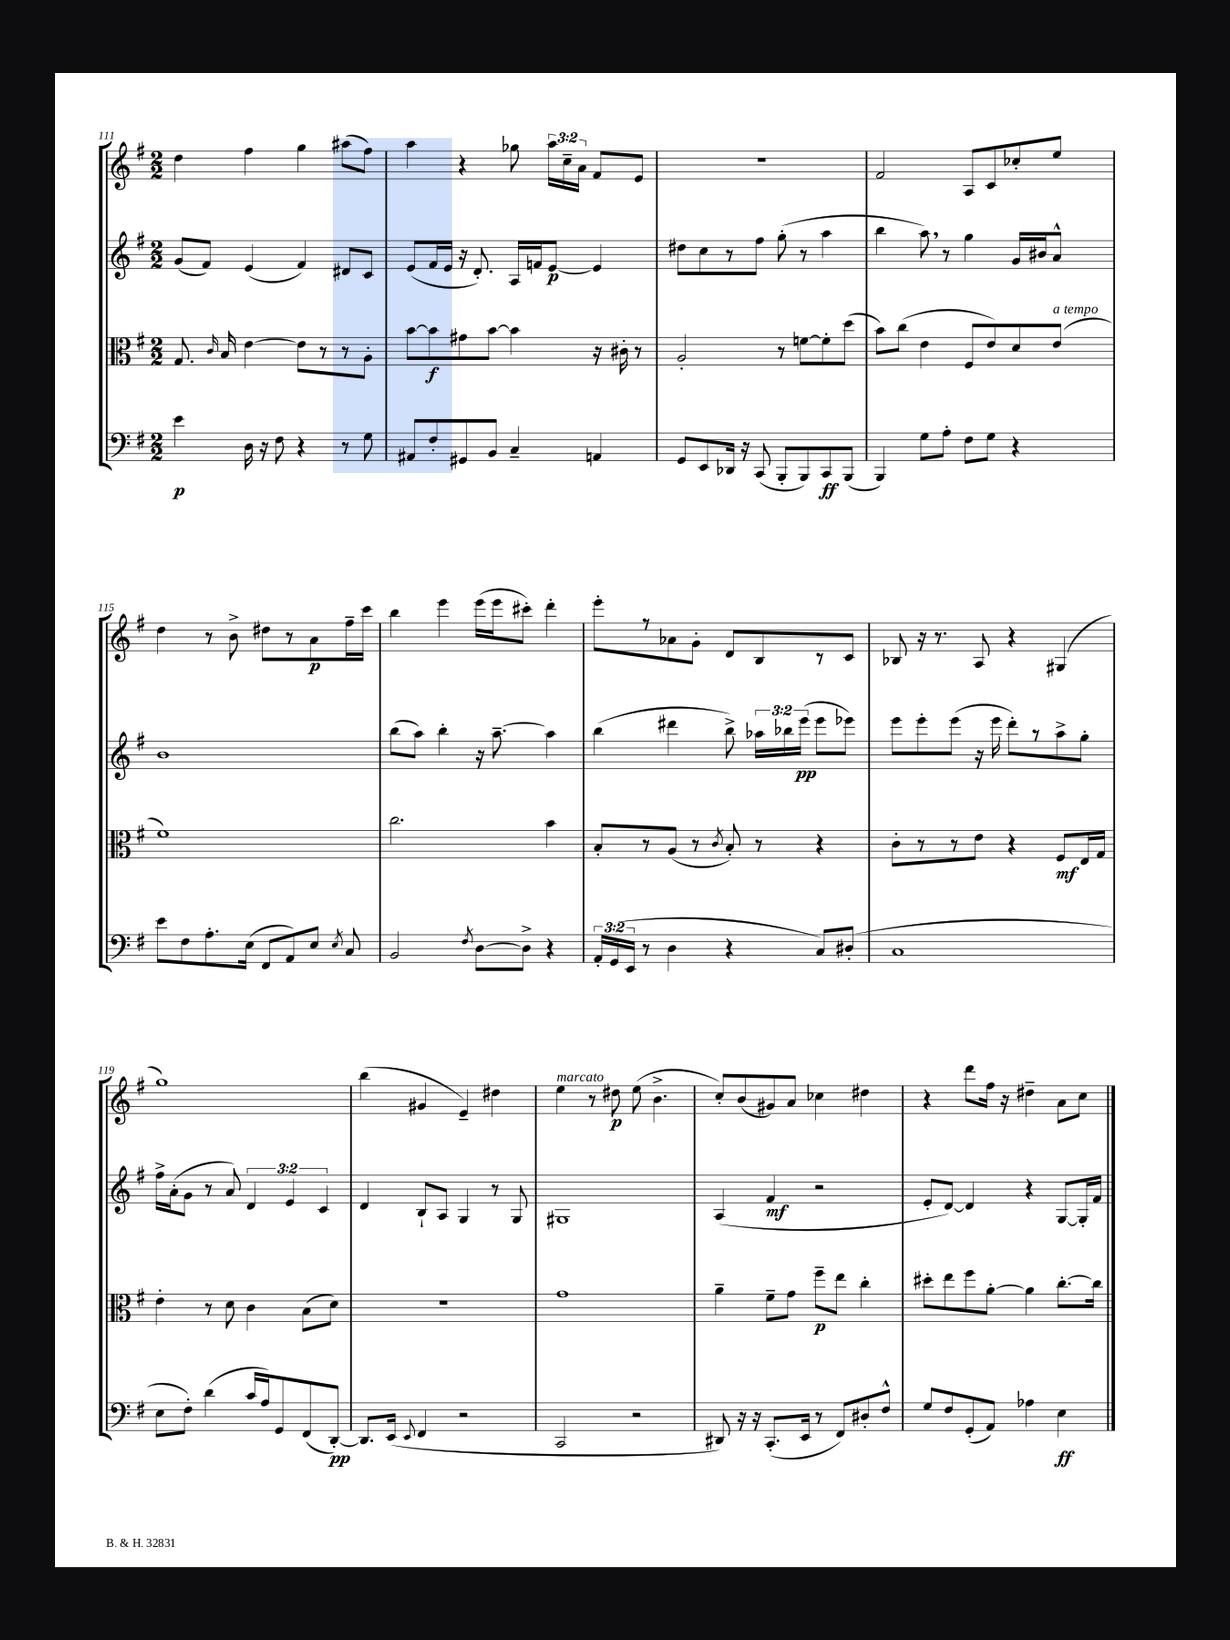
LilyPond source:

<<
\new StaffGroup <<
\new Staff = "s0" {
    \clef treble \key g \major \numericTimeSignature \time 2/2 \override Staff.TupletNumber.text = #tuplet-number::calc-fraction-text
    \autoBeamOff d''4 fis''4 g''4 ais''8[( fis''8]) |
    a''4 r4 ges''8 \tuplet 3/2 { a''16[ c''16-- a'16] } fis'8[ e'8] |
    R1 |
    fis'2 a8[ c'8 ces''8-. e''8] |
    d''4 r8 b'8-> dis''8[ r8 a'8\p fis''16-- c'''16] |
    b''4 e'''4 e'''16[( e'''16 cis'''8]-.) d'''4-. |
    e'''8[-. r8 aes'8 g'8]-. d'8[ b8 r8 c'8] |
    bes8 r16 r8. a8 r4 gis4( |
    g''1) |
    b''4( gis'4 e'4--) dis''4 |
    e''4^\markup { \italic "marcato" } r8 dis''8\p e''8( b'4.-> |
    c''8[-.) b'8( gis'8) a'8] ces''4 dis''4 |
    r4 d'''8[ fis''16] r16 dis''4-- a'8[ c''8] \bar "|." |
}
\new Staff = "s1" {
    \clef treble \key g \major \numericTimeSignature \time 2/2 \override Staff.TupletNumber.text = #tuplet-number::calc-fraction-text
    \autoBeamOff g'8[( fis'8]) e'4( fis'4) dis'8[ c'8] |
    e'8[( fis'16 e'16] r16 d'8.-.) a16[ f'16 e'8]~\p e'4 |
    dis''8[ c''8 r8 fis''8] g''8-.( r8 a''4 |
    b''4 a''8) \breathe r8 g''4 g'16[ bis'16 a'8]-^ |
    b'1 |
    b''8[( a''8]) b''4-. r16 a''8.~-- a''4 |
    b''4( dis'''4 b''8->) \tuplet 3/2 { aes''16[ bes''16 e'''16]\pp( } e'''8[ ees'''8]) |
    e'''8[ e'''8-. e'''8]( r16 e'''16 d'''8[-.) r8 a''8-> g''8]-. |
    fis''16[-> a'16-.( g'8] r8 a'8) \tuplet 3/2 { d'4 e'4 c'4 } |
    d'4 b8[-! a8] g4 r8 g8 |
    gis1 |
    a4( fis'4\mf r2 |
    e'8[-. d'8]~) d'4 r4 g8[~ g16-. fis'16] \bar "|." |
}
\new Staff = "s2" {
    \clef alto \key g \major \numericTimeSignature \time 2/2
    \autoBeamOff g8. \grace { c'16 } b16 e'4~ e'8[ r8 r8 a8]-. |
    b'8[~ b'8\f gis'8 b'8]~ b'4 r16 cis'16-. r8 |
    a2-. r8 f'8[~ f'8-. d''8]( |
    b'8[) c''8]( e'4 fis8[ e'8) d'8 e'8]^\markup { \italic "a tempo" }( |
    fis'1) |
    c''2. b'4 |
    b8[-. r8 a8]( r8 \acciaccatura { c'8 } b8-.) r8 r4 |
    c'8[-. r8 r8 e'8] r4 fis8[\mf e16 g16] |
    e'4-. r8 d'8 c'4 b8[( d'8]) |
    R1 |
    g'1 |
    a'4-- fis'8[-- g'8] fis''8[--\p e''8] c''4-. |
    dis''8[-. e''8 fis''8 a'8]~-. a'4 c''8.[~-. c''16] \bar "|." |
}
\new Staff = "s3" {
    \clef bass \key g \major \numericTimeSignature \time 2/2 \override Staff.TupletNumber.text = #tuplet-number::calc-fraction-text
    \autoBeamOff e'4\p d16 r16 fis8 r4 r8 g8 |
    ais,8[ fis8-. gis,8 b,8] c4-- a,4 |
    g,8[ e,8 des,16] r16 c,8( b,,8[-. b,,8) c,8\ff b,,8]( |
    b,,4) g8[ a8]-. fis8[ g8] r4 |
    e'8[ fis8 a8.-. e16]( fis,8[ a,8) e8] \acciaccatura { e8 } c8 |
    b,2 \acciaccatura { fis8 } d8[~ d8]-> r4 |
    \tuplet 3/2 { a,16[-. g,16( e,16] } r8 d4 r4 c8[) dis8]-.( |
    c1 |
    e8[ fis8]-.) d'4( c'16[ a16) g,8 fis,8( d,8]~-.\pp) |
    d,8.[ e,16]( \appoggiatura { e,8 } fis,4 r2 |
    c,2 r2 |
    dis,8) r16 r16 c,8.[-.( e,16] r8 fis,8[) dis8-. fis8]-^ |
    g8[ fis8 g,8-.( a,8]) aes4 e4\ff \bar "|." |
}
>>
>>
\layout { \context { \Score currentBarNumber = #111 } }
